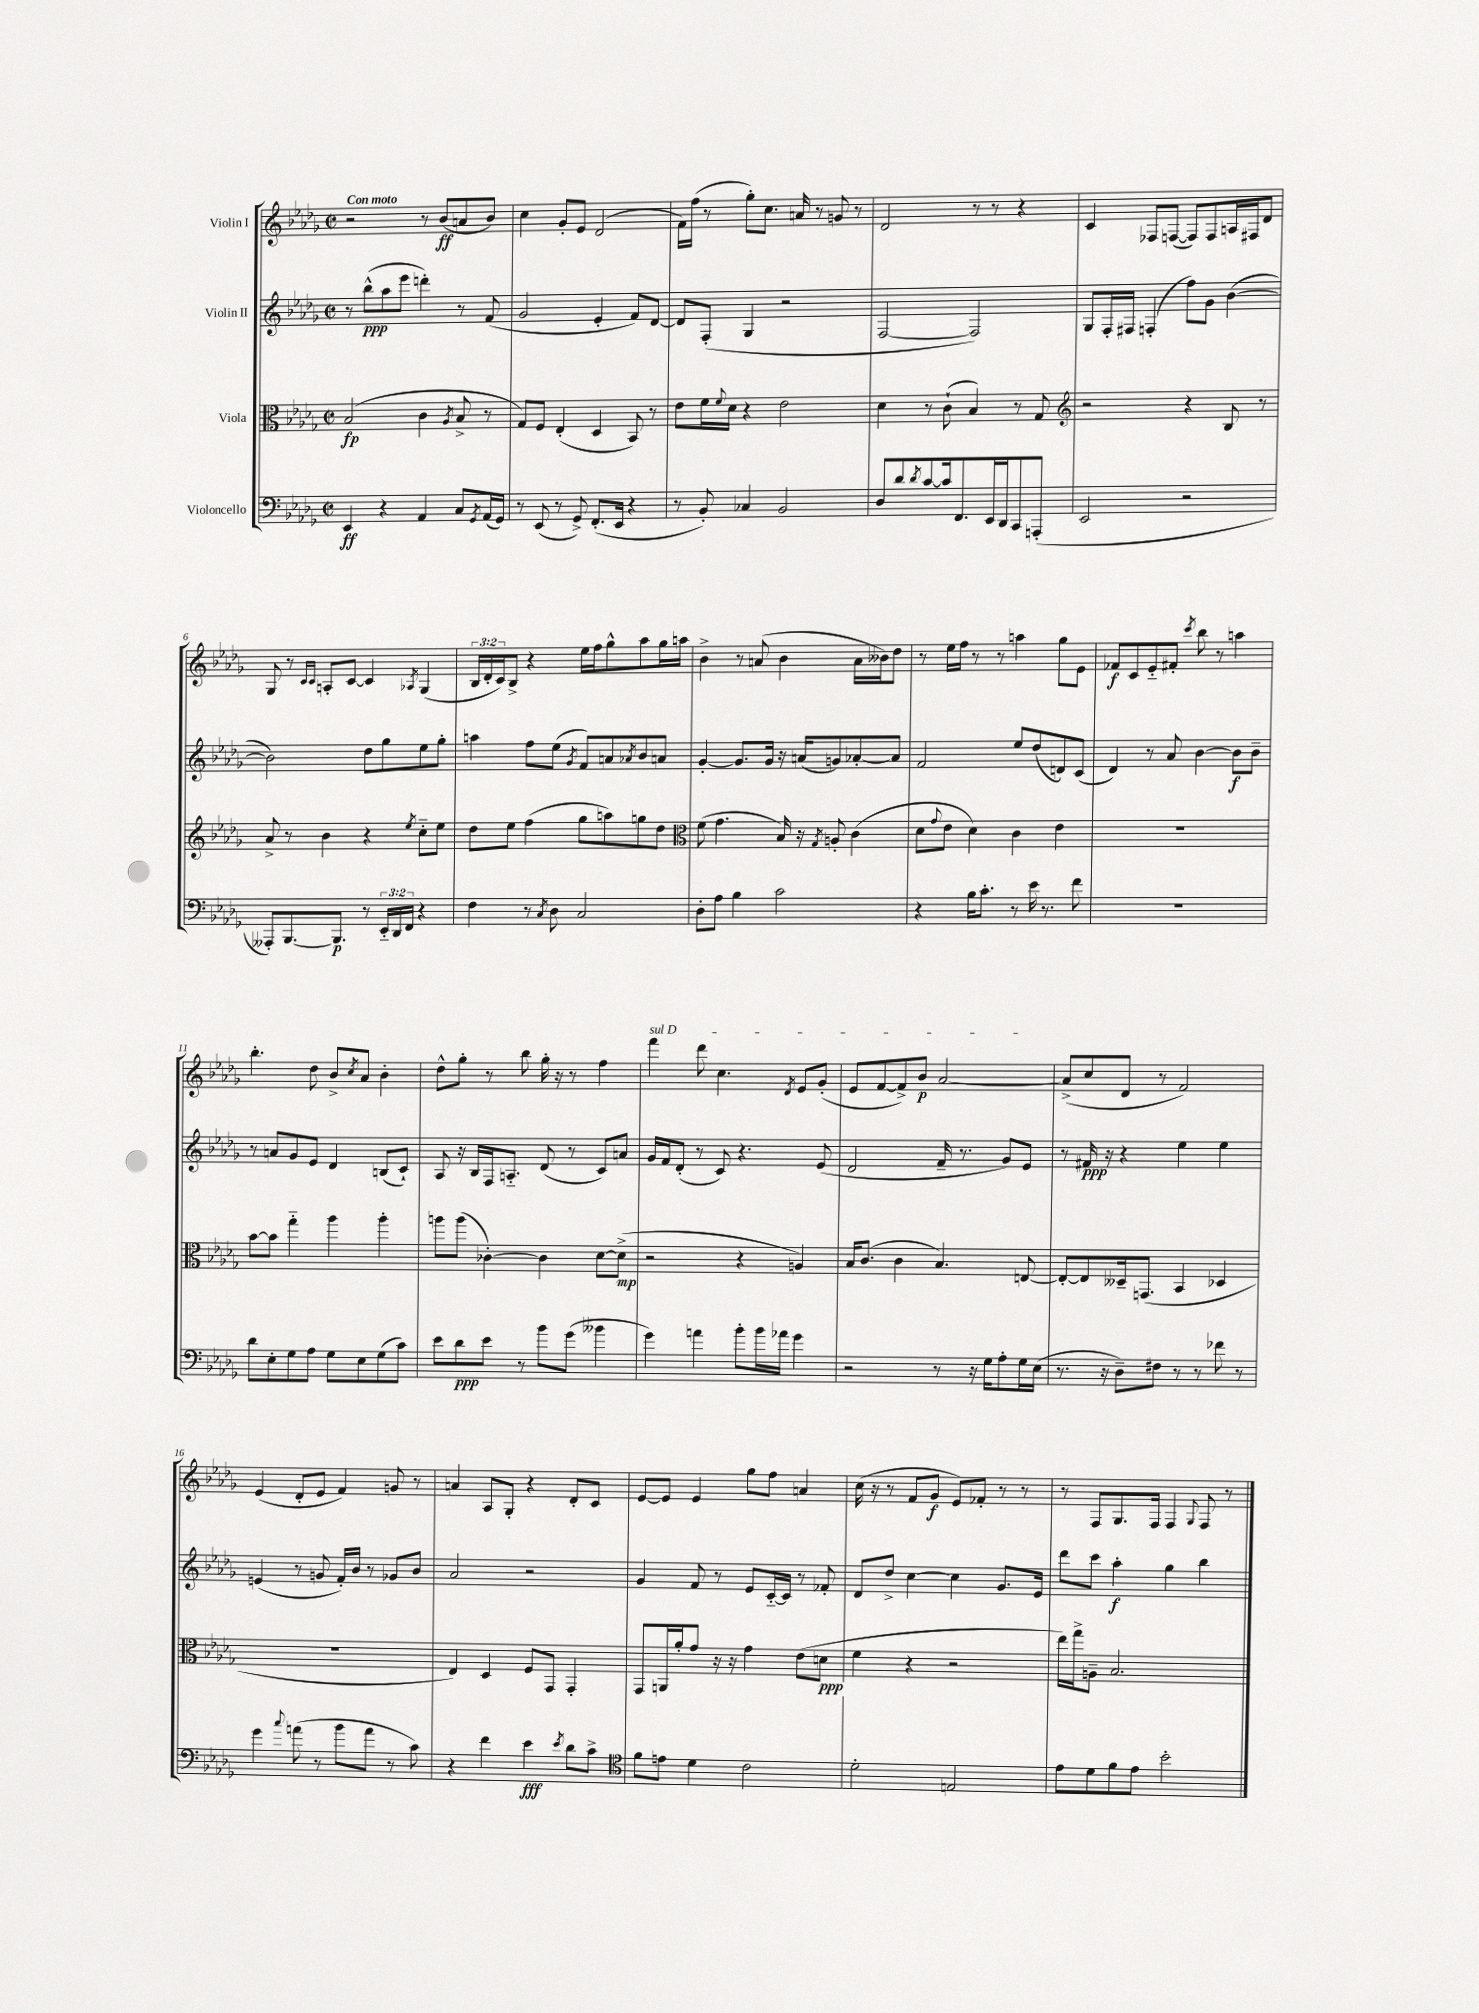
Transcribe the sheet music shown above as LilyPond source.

<<
\new StaffGroup <<
\new Staff = "s0" \with { instrumentName = "Violin I" } {
    \clef treble \key des \major \defaultTimeSignature \time 2/2 \override Staff.TupletNumber.text = #tuplet-number::calc-fraction-text \tempo "Con moto"
    r2 r8 bes'8\ff( a'8 bes'8) |
    c''4 ges'8-. ees'8 des'2( |
    f'16) f''16( r8 ges''8-.) c''8. a'16 r8 g'8 r8 |
    des'2 r8 r8 r4 |
    c'4 fes8 f8~( f8) f8 a16 fis16 des'8 |
    ges8 r8 \grace { c'16 c'16 } a8-. c'8~ c'4 \acciaccatura { aes8 } ges4( |
    \tuplet 3/2 { bes16 des'16-. c'16) } bes8-> r4 ees''16 f''16 ges''8-^ aes''8 ges''16 a''16 |
    bes'4-> r8 a'8( bes'4 a'16 beses'16) des''8 |
    r8 ees''16 f''16 r8 r8 a''4 ges''8 ees'8 |
    fes'8\f c'8 ees'8-_ fis'8-. \acciaccatura { c'''8 } bes''8 r8 a''4 |
    bes''4.-. des''8 bes'8-> \acciaccatura { c''8 } aes'8 bes'4-. |
    des''8-^ ges''8-. r8 bes''8 ges''16-. r16 r8 f''4 |
    \once \override TextSpanner.bound-details.left.text = \markup { \italic "sul D" } f'''4\startTextSpan des'''8 c''4. \acciaccatura { des'8 } ees'8 ges'8-.( |
    ees'8 f'8~ f'8->) bes'8\p aes'2~\stopTextSpan |
    aes'8->( c''8 des'8 r8 f'2) |
    ees'4( des'8-. ees'8 f'4) g'8 r8 |
    a'4 aes8 ges8-. r4 des'8-. c'8 |
    ees'8~ ees'8 ees'4 ges''8 f''8 a'4 |
    c''16( r16 r8 f'8 ges'8\f ees'8) fes'8-. r8 r8 |
    r8 f8 ges8. f16 f4 \appoggiatura { ges8 } f8 r8 \bar "|." |
}
\new Staff = "s1" \with { instrumentName = "Violin II" } {
    \clef treble \key des \major \defaultTimeSignature \time 2/2
    r8 bes''8-^\ppp( aes''8 ees'''8 d'''4-.) r8 f'8( |
    ges'2 ees'4-. f'8) des'8~ |
    des'8 f8-.( ges4 r2 |
    f2~ f2) |
    ges8 f16-. fis16 f4-.( f''8) ges'8 bes'4~( |
    bes'2) des''8 ges''8 ees''8 ges''8-. |
    a''4 f''8 ees''8( \acciaccatura { ges'8 } f'8) a'8 \acciaccatura { aes'8 } bes'8 a'8 |
    ges'4~-. ges'8. ges'16 r16 a'16( g'8) aes'8~-. aes'8 |
    f'2 ees''8 des''8( d'8) c'8( |
    des'4) r8 aes'8 bes'4~ bes'8\f bes'8-- |
    r8 a'8 ges'8 ees'8 des'4 b8( c'8-!) |
    aes8 r16 bes16 f16 a8.-_ des'8( r8 c'8) a'8 |
    ges'16 f'16 des'8-.( r8 c'8) r4. ees'8( |
    des'2 f'16-- r8. ges'8) ees'8 |
    r8 fis'16\ppp r16 r4 ees''4 ees''4 |
    e'4( r8 g'8 f'16-.) bes'16 r8 ges'8 bes'8 |
    aes'2 r2 |
    ges'4 f'8 r8 ees'8 c'16~-_ c'16 r8 fes'8-. |
    des'8 des''8-> c''4~ c''4 ges'8. ees'16 |
    des'''8 c'''8 aes''4-.\f ges''4 bes''4 \bar "|." |
}
\new Staff = "s2" \with { instrumentName = "Viola" } {
    \clef alto \key des \major \defaultTimeSignature \time 2/2
    bes2\fp( c'4 \acciaccatura { aes8 } bes8-> r8 |
    ges8) f8 ees4-.( des4 bes,8) r8 |
    ees'8 f'16 \appoggiatura { f'8 } des'16 r4 ees'2 |
    des'4 r8 c'8-!( bes4) r8 ges8 |
    \clef treble r2 r4 bes8 r8 |
    aes'8-> r8 bes'4 r4 \acciaccatura { ees''8 } c''8-_ ees''8 |
    des''8 ees''8 f''4( ges''8 a''8) g''8 des''8 |
    \clef alto f'8( ges'4. bes16) r16 \acciaccatura { ges8 } a8-. c'4( |
    des'8 \appoggiatura { ges'8 } ees'8 des'4) c'4 ees'4 |
    R1 |
    bes'8~ bes'8 ges''4-_ aes''4 aes''4-. |
    a''8 a''8( ces'4~-.) ces'4 des'8~ des'8->\mp( |
    r2 r4 a4) |
    bes16 c'8.( c'4 bes4.) e8~ |
    e8~-. e8 deses16-- g,8.( bes,4 des4 |
    R1 |
    ees4) des4 f8 ges,8 ges,4-. |
    ges,8 a,16 aes'16-. ges'8 r16 r16 ges'4 ees'8( d'8\ppp |
    f'4 r4 r2 |
    ees''16) ges''16-> a8-- bes2. \bar "|." |
}
\new Staff = "s3" \with { instrumentName = "Violoncello" } {
    \clef bass \key des \major \defaultTimeSignature \time 2/2 \override Staff.TupletNumber.text = #tuplet-number::calc-fraction-text
    ees,4\ff r4 aes,4 c8 \acciaccatura { ges,8 } aes,16( ges,16) |
    r8 ees,8( r8 ges,8->) f,8.-.( ees,16 r4 |
    r8 bes,8-.) ces4 bes,2 |
    des8 des'8 \acciaccatura { des'8 } c'8~ c'16 f,8. ees,16 des,16 c,8 a,,8-.( |
    ees,2 r2 |
    aeses,,8-.) bes,,8.~ bes,,8.\p r8 \tuplet 3/2 { ees,16-_ des,16 f,16 } r4 |
    f4 r8 \acciaccatura { c8 } des8 c2 |
    des8-. aes8 bes4 c'2 |
    r4 bes16 c'8.-. r8 ees'16 r8. f'8 |
    R1 |
    des'8 ees8-. ges8 aes8 ges8 ees8 ges8( c'8) |
    ees'8 des'8\ppp ees'8 r8 bes'8 ges'8( beses'4 |
    ges'4) a'4 bes'8-. bes'16 aes'16 ges'4 |
    r2 r8 r16 ges16 aes8-. ges16 ees16( |
    r8. r16 des8--) fis8 r8 r8 fes'8 r8 |
    ges'4 \appoggiatura { c''8 } a'8( r8 bes'8 a'8 r8 c'8) |
    r4 f'4 ees'4\fff \acciaccatura { ees'8 } des'8 c'8-> |
    \clef tenor f'8 e'8 des'4 c'2 |
    des'2-. e2 |
    ees'8 des'8 f'8 ees'8 bes'2-. \bar "|." |
}
>>
>>
